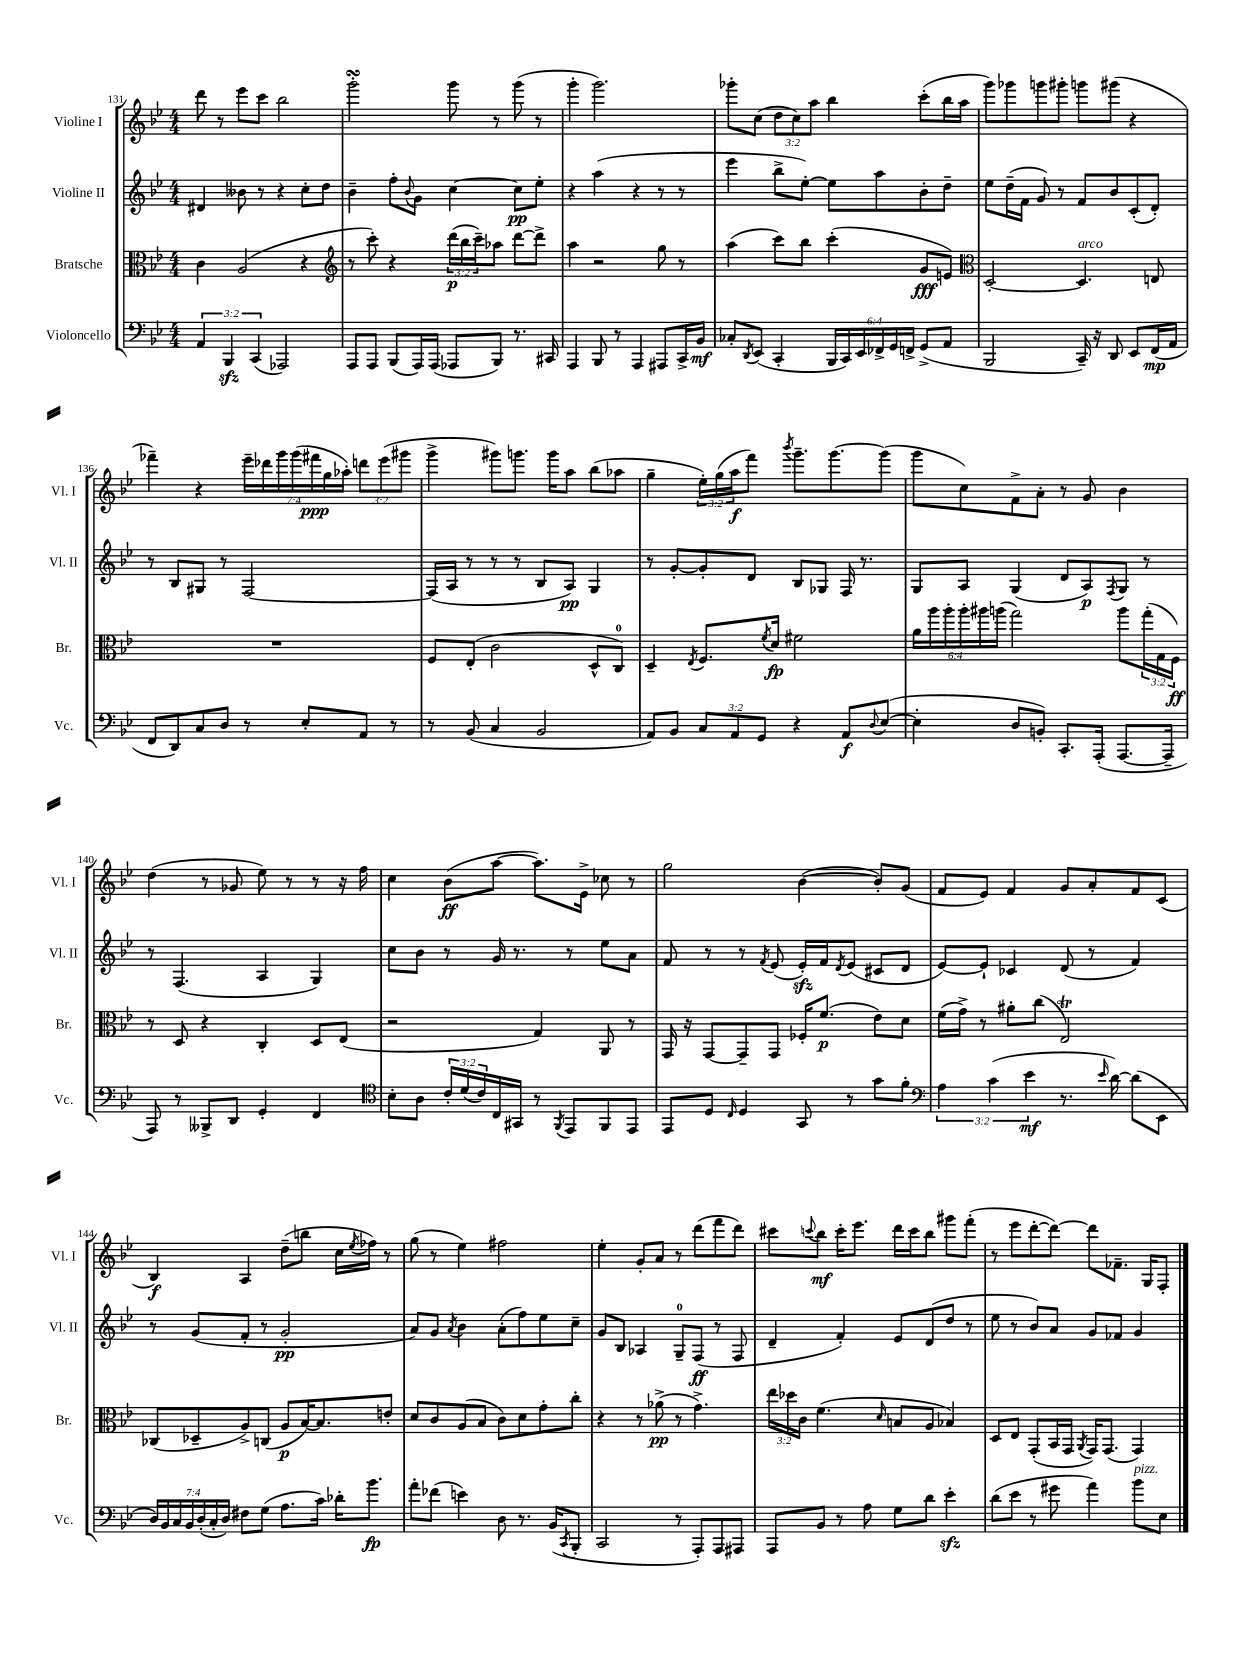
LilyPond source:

<<
\new StaffGroup <<
\new Staff = "s0" \with { instrumentName = "Violine I" shortInstrumentName = "Vl. I" } {
    \clef treble \key bes \major \numericTimeSignature \time 4/4 \override Staff.TupletNumber.text = #tuplet-number::calc-fraction-text
    d'''8 r8 ees'''8 c'''8 bes''2 |
    g'''2-.\turn g'''8 r8 g'''8( r8 |
    g'''4-. g'''2.) |
    ges'''8-. c''8( \tuplet 3/2 { d''8 c''8) a''8 } bes''4 c'''8-.( bes''16 a''16 |
    g'''8) ges'''8 g'''8 gis'''8-. g'''8 gis'''8( r4 |
    fes'''4--) r4 \tuplet 7/4 { ees'''16-- des'''16 g'''16 g'''16( fis'''16\ppp g''16 aes''16-.) } \tuplet 3/2 { d'''8 ees'''8( gis'''8 } |
    g'''4-> gis'''8) g'''8. g'''16 a''8 bes''8( aes''8 |
    g''4-- \tuplet 3/2 { ees''16-.) g''16( a''16\f } f'''8) \acciaccatura { bes'''8 } g'''8.-- g'''8.~ g'''8( |
    g'''8 c''8) f'8-> a'8-. r8 g'8 bes'4 |
    d''4( r8 ges'8 ees''8) r8 r8 r16 f''16 |
    c''4 bes'8\ff( a''8~ a''8.) ees'16-> ces''8 r8 |
    g''2 bes'4~( bes'8-.) g'8( |
    f'8 ees'8) f'4 g'8 a'8-. f'8 c'8( |
    bes4\f) a4 d''8--( b''8 c''16 \acciaccatura { ees''8 } fes''16) r8 |
    g''8( r8 ees''4) fis''2 |
    ees''4-. g'8-. a'8 r8 d'''8( f'''8 d'''8) |
    cis'''8 \appoggiatura { c'''8 } bes''8\mf c'''16-. ees'''8. d'''16 c'''16 bes''8 gis'''8 f'''8-.( |
    r8 ees'''8 d'''8~-. d'''8~) d'''8 fes'8.-- g16 f8-. \bar "|." |
}
\new Staff = "s1" \with { instrumentName = "Violine II" shortInstrumentName = "Vl. II" } {
    \clef treble \key bes \major \numericTimeSignature \time 4/4
    dis'4 beses'8 r8 r4 c''8-. d''8 |
    bes'4-- f''8-. \appoggiatura { bes'8 } g'8 c''4~ c''8\pp ees''8-. |
    r4 a''4( r4 r8 r8 |
    ees'''4 bes''8-> ees''8~-.) ees''8 a''8 bes'8-. d''8-- |
    ees''8 d''16--( f'16 g'8) r8 f'8 bes'8 c'8-.( d'8-.) |
    r8 bes8 gis8 r8 f2~ |
    f16( a16 r8 r8 r8 bes8 a8\pp) g4 |
    r8 g'8~-. g'8-. d'8 bes8 ges8 f16 r8. |
    g8 a8 g4( d'8 a8\p) \acciaccatura { f8 } g8 r8 |
    r8 f4.( a4 g4) |
    c''8 bes'8 r8 g'16 r8. r8 ees''8 a'8 |
    f'8 r8 r8 \acciaccatura { f'8 } ees'8( ees'16-.\sfz) f'16 \acciaccatura { d'8 } ees'8( cis'8 d'8 |
    ees'8~) ees'8-! ces'4 d'8( r8 f'4) |
    r8 g'8( f'8-. r8 g'2-.\pp |
    a'8) g'8 \acciaccatura { a'8 } bes'4 a'8-.( f''8) ees''8 c''8-- |
    g'8 bes8 aes4 g8-0-- f8\ff( r8 f8 |
    d'4-- f'4-.) ees'8 d'8( d''8 r8 |
    ees''8 r8 bes'8) a'8 g'8 fes'8 g'4 \bar "|." |
}
\new Staff = "s2" \with { instrumentName = "Bratsche" shortInstrumentName = "Br." } {
    \clef alto \key bes \major \numericTimeSignature \time 4/4 \override Staff.TupletNumber.text = #tuplet-number::calc-fraction-text
    c'4 a2( r4 |
    \clef treble r8 c'''8-.) r4 \tuplet 3/2 { d'''16\p( bes''16 c'''16--) } aes''8 d'''8~ d'''8-> |
    a''4 r2 g''8 r8 |
    a''4( c'''8) bes''8 c'''4-.( g'8\fff e'8) |
    \clef alto d2~-. d4.^\markup { \italic "arco" } e8 |
    R1 |
    f8 ees8-.( c'2 d8-^ c8-0) |
    d4-- \acciaccatura { ees8 } f8. \acciaccatura { f'8 } d'16\fp fis'2 |
    \tuplet 6/4 { a'16 a''16 a''16-. a''16-. ais''16 a''16( } g''2) a''8 \tuplet 3/2 { g''16-.( g16 f16\ff) } |
    r8 d8 r4 c4-. d8 ees8( |
    r2 g4) a,8 r8 |
    g,16 r16 g,8~ g,8-- g,8 fes16-. f'8.\p( ees'8) d'8 |
    f'16( g'16->) r8 ais'8-. c''8( ees2\trill) |
    ces8( des8-- a8->) c8( a8\p bes16~) bes8. e'8-. |
    d'8 c'8 a8( bes8 c'8) d'8 g'8-. c''8-. |
    r4 r8 aes'8->\pp( r8 g'4.->) |
    \tuplet 3/2 { ees''16 des''16 c'16 } f'4.( \grace { d'16 } b8 a8 bes4) |
    d8 ees8 g,8-.( bes,16 g,16 \acciaccatura { a,8 } g,16) g,8.( g,4) \bar "|." |
}
\new Staff = "s3" \with { instrumentName = "Violoncello" shortInstrumentName = "Vc." } {
    \clef bass \key bes \major \numericTimeSignature \time 4/4 \override Staff.TupletNumber.text = #tuplet-number::calc-fraction-text
    \tuplet 3/2 { a,4 bes,,4\sfz c,4( } aes,,2) |
    a,,8 a,,8 bes,,8( a,,16) a,,16( aes,,8 bes,,8) r8. cis,16 |
    a,,4 bes,,8 r8 a,,4 ais,,8 c,16-> bes,16\mf |
    ces8-. \acciaccatura { d,8 } ees,8( c,4-. \tuplet 6/4 { bes,,16 c,16) ees,16 fes,16-> g,16 f,16-> } g,8->( a,8 |
    bes,,2 c,16--) r16 d,8 ees,8 f,16\mp( a,16 |
    f,8 d,8) c8 d8 r8 ees8-. a,8 r8 |
    r8 bes,8( c4 bes,2 |
    a,8) bes,8 \tuplet 3/2 { c8 a,8 g,8 } r4 a,8\f \appoggiatura { d8 } ees8~( |
    ees4-. d8 b,8-.) c,8.-. a,,16-.( a,,8.~ a,,16-- |
    a,,8) r8 beses,,8-> d,8 g,4-. f,4 |
    \clef tenor bes8-. a8 \tuplet 3/2 { c'16-. d'16( c'16) } c16 gis,16 r8 \acciaccatura { f,8 } ees,8 f,8 ees,8 |
    ees,8 d8 \grace { c16 } d4 g,8 r8 g'8 f'8-. |
    \clef bass \tuplet 3/2 { a4 c'4( ees'4\mf } r8. \grace { ees'16 } d'16~) d'8( ees,8 |
    \tuplet 7/4 { d16) bes,16 c16 bes,16 d16-.( c16-. d16) } fis8 g8( a8. c'16) des'16-. bes'8.\fp |
    a'8-. fes'8( e'4) d8 r8. bes,16( \acciaccatura { c,8 } bes,,8-. |
    c,2 r8 a,,8-.) a,,8 ais,,8 |
    a,,8 bes,8 r8 a8 g8 d'8 ees'4-.\sfz |
    d'8( ees'8 r8 gis'8 a'4) bes'8^\markup { \italic "pizz." } ees8 \bar "|." |
}
>>
>>
\layout { \context { \Score currentBarNumber = #131 } }
